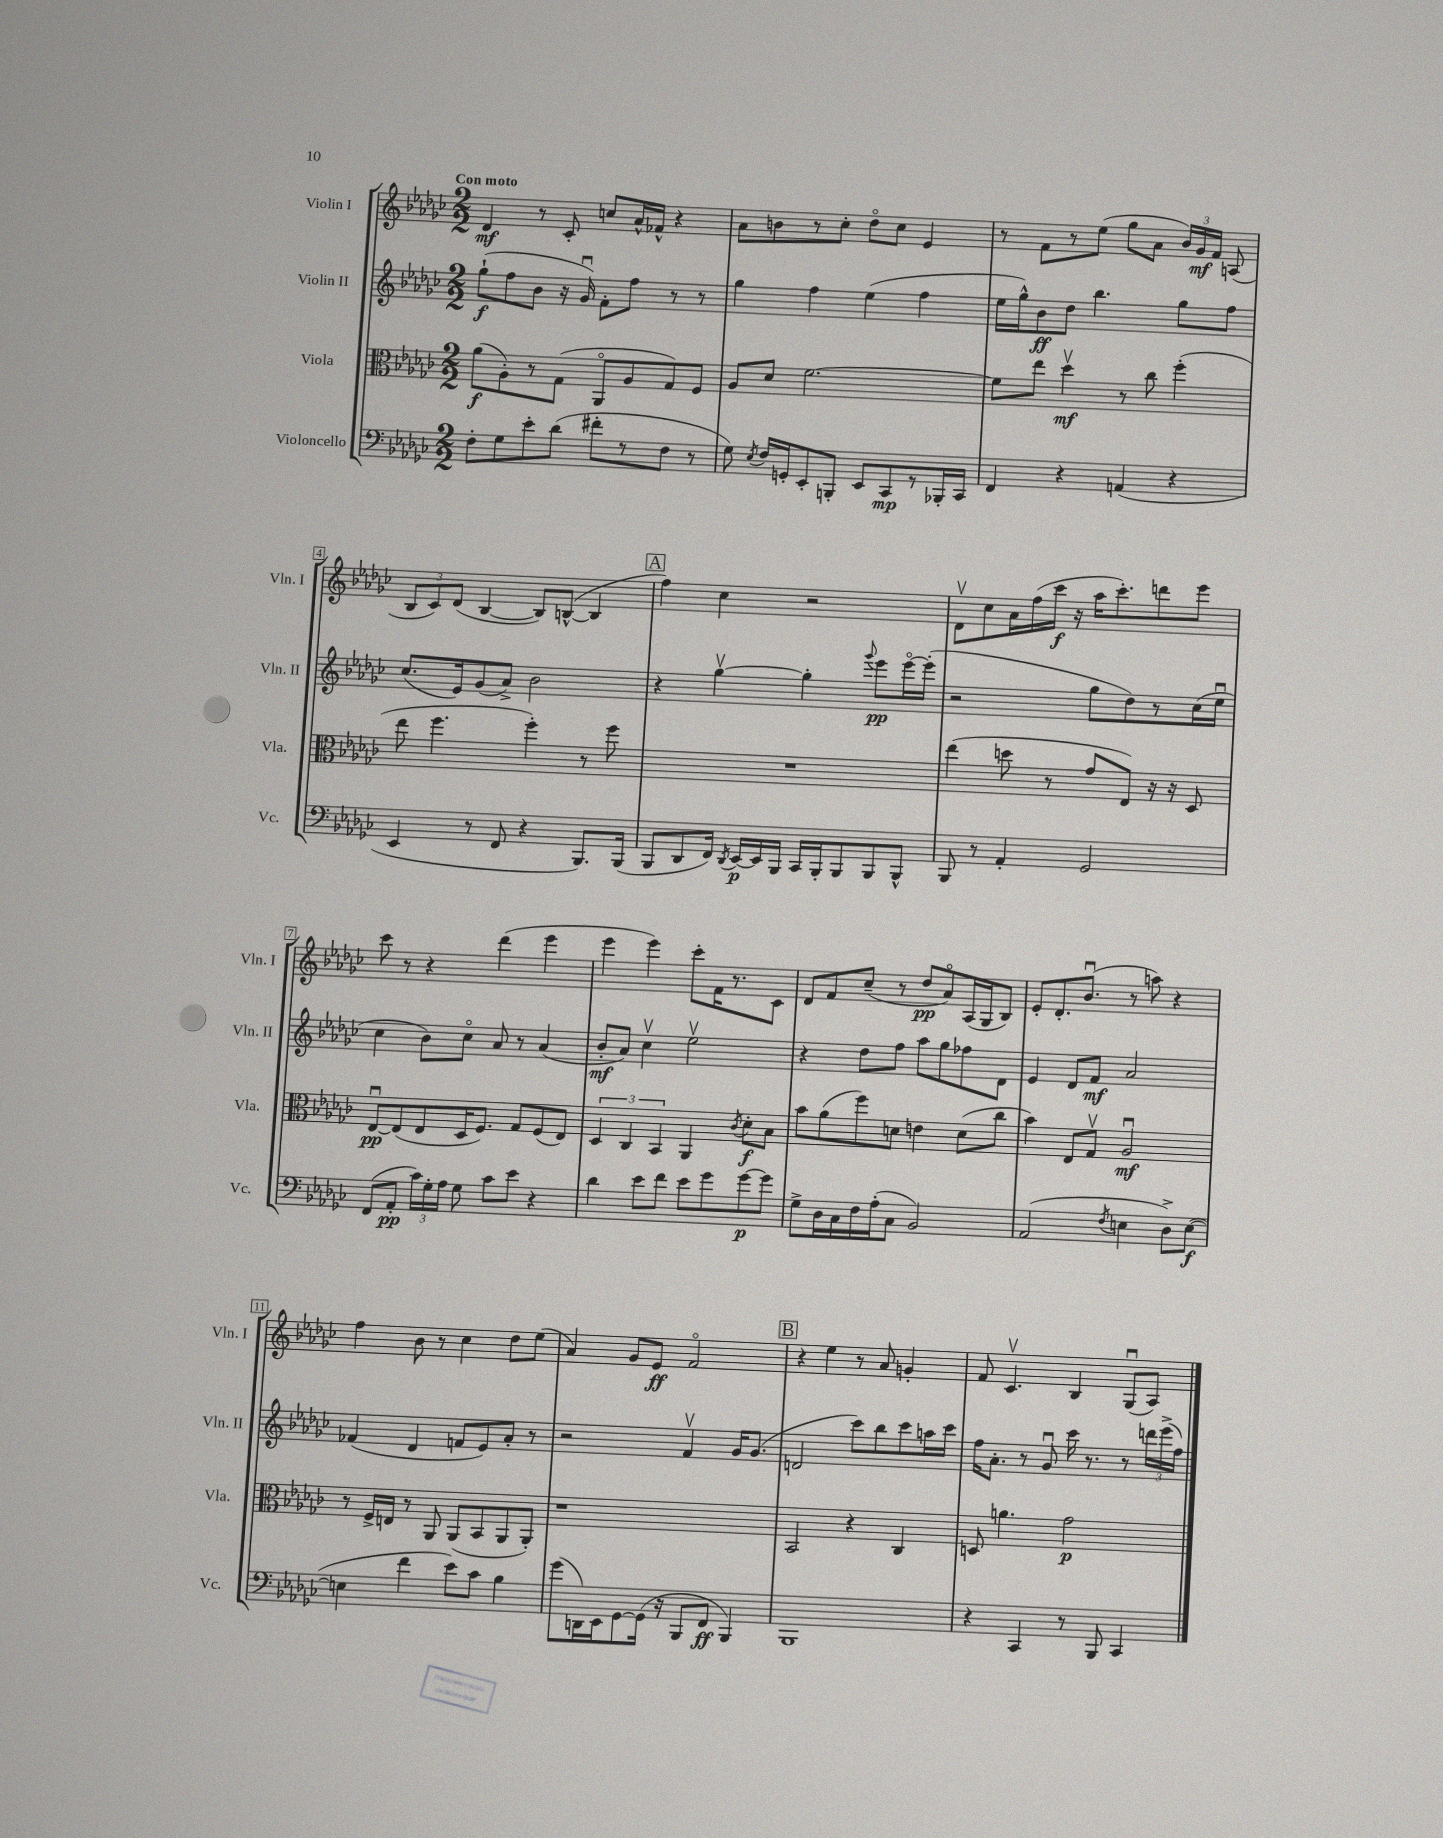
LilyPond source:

<<
\new StaffGroup <<
\new Staff = "s0" \with { instrumentName = "Violin I" shortInstrumentName = "Vln. I" } {
    \clef treble \key ges \major \numericTimeSignature \time 2/2 \tempo "Con moto"
    \autoBeamOff des'4\mf r8 ces'8-. c''8[ aes'16-^ fes'16]-^ r4 |
    aes'8[ b'8 r8 ces''8]-. des''8[\flageolet ces''8] ees'4 |
    r8 f'8[ r8 ees''8]( ges''8[ aes'8] \tuplet 3/2 { bes'16[) ges'16\mf f'16] } a8( |
    \tuplet 3/2 { bes8[ ces'8) des'8]( } bes4~ bes8[) b8]~-^( b4 |
    \mark \markup { \box "A" } f''4) ces''4 r2 |
    des'8[\upbow ces''8 aes'16 f''16( ces'''16]\f r16 aes''16[ ces'''8.-.) d'''8 ees'''8] |
    ces'''8 r8 r4 des'''4( ees'''4 |
    ees'''4 ees'''4) ces'''8[-. f'16 r8. ces'8] |
    des'8[ f'8 ces''8]--( r8 des''8[\pp aes'8\flageolet) aes16( ges16 bes8]) |
    ees'8[-. des'8.-. bes'8.]\downbow( r8 a''8) r4 |
    f''4 bes'8 r8 ces''4 des''8[ ees''8]( |
    aes'4) ges'8[ ees'8]\ff f'2\flageolet |
    \mark \markup { \box "B" } r4 ees''4 r8 aes'8 g'4-. |
    f'8 ces'4.\upbow bes4 ges8[\downbow( aes8]) \bar "|." |
}
\new Staff = "s1" \with { instrumentName = "Violin II" shortInstrumentName = "Vln. II" } {
    \clef treble \key ges \major \numericTimeSignature \time 2/2
    \autoBeamOff ges''8[-!\f( f''8 bes'8] r16 ges'16\downbow) f'8[-. f''8] r8 r8 |
    ges''4 f''4 ees''4( f''4 |
    ees''16[ ges''16-^) bes'8\ff des''8] bes''4. ges''8[ f''8] |
    ces''8.[( ees'16) ges'8( aes'8]->) bes'2 |
    \mark \markup { \box "A" } r4 ges''4~\upbow ges''4-. \appoggiatura { ges'''8 } ees'''8[\pp ees'''16~\flageolet ees'''16]-.( |
    r2 ges''8[ des''8) r8 ces''16( ees''16]\downbow |
    ces''4 bes'8[) ces''8]\flageolet aes'8 r8 aes'4( |
    bes'8[-.\mf aes'8]) ces''4\upbow ees''2\upbow |
    r4 des''8[ f''8] aes''8[ ges''8 fes''8 des'8] |
    ees'4 des'8[ f'8]\mf aes'2 |
    fes'4( des'4 f'8[ ees'8) aes'8]-. r8 |
    r2 f'4\upbow ges'16[ ges'8.]( |
    \mark \markup { \box "B" } d'2 ces'''8[) bes''8 ces'''8 a''16 ces'''16] |
    f''16[ aes'8.]-. r8 ges'8\downbow ces'''16 r8. r8 \tuplet 3/2 { d'''16[ ees'''16->( f''16]) } \bar "|." |
}
\new Staff = "s2" \with { instrumentName = "Viola" shortInstrumentName = "Vla." } {
    \clef alto \key ges \major \numericTimeSignature \time 2/2
    \autoBeamOff aes'8[\f( aes8-.) r8 ges8]( aes,8[\flageolet aes8 ges8) f8] |
    aes8[ des'8] f'2.~ |
    f'8[ ees''8] des''4\upbow\mf r8 ces''8 f''4-.( |
    ees''8 f''4. f''4-.) r8 f''8 |
    \mark \markup { \box "A" } R1 |
    ees''4( d''8 r8 ges'8[ ees8]) r16 r16 des8 |
    ees8[~\downbow\pp ees8( ees8 des16 f8.]) ges8[ f8( ees8]) |
    \tuplet 3/2 { des4 ces4 bes,4 } aes,4 \acciaccatura { ces'8 } des'8[-.\f bes8] |
    bes'8[ aes'8( f''8) d'8] e'4 d'8[( ces''8] |
    bes'4) ees8[ ges8]\upbow aes2\downbow\mf |
    r8 f16[-> e16] r8 aes,8 aes,8[( bes,8 aes,8 aes,8]-.) |
    r1 |
    \mark \markup { \box "B" } bes,2 r4 ces4 |
    d8 a'4. ges'2\p \bar "|." |
}
\new Staff = "s3" \with { instrumentName = "Violoncello" shortInstrumentName = "Vc." } {
    \clef bass \key ges \major \numericTimeSignature \time 2/2
    \autoBeamOff f8[-. ges8 ees'8-. des'8]( fis'8[-. r8 f8] r8 |
    ges8) \acciaccatura { ees8 } f16[ g,16-. ees,8-. b,,8]-. ees,8[ ces,8\mp r8 bes,,16-. ces,16] |
    f,4 r4 a,4( r4 |
    ees,4 r8 f,8 r4 bes,,8.[) bes,,16]( |
    \mark \markup { \box "A" } bes,,8[ des,8 f,16]) \acciaccatura { des,8 } ees,16[~\p ees,16 bes,,16] ces,16[ bes,,16-. bes,,8 bes,,8 bes,,8]-^ |
    bes,,8 r8 aes,4-. ges,2 |
    f,8[( aes,8]-.\pp \tuplet 3/2 { ces'16[) ges16-. aes16] } ges8 ces'8[ ees'8] r4 |
    des'4 ees'8[ f'8] ees'8[ ges'8 ges'8~\p ges'8] |
    ges8[-> des16 ces16 f16 aes16-.( ces8] bes,2) |
    aes,2( \acciaccatura { f8 } e4 des8[->) e8]~\f( |
    e4 f'4 ees'8[) ces'8] bes4 |
    ges'8[( d,16) ees,16 ges,8~ ges,16]( r16 bes,,8[ f,8]\ff bes,,4) |
    \mark \markup { \box "B" } bes,,1 |
    r4 ces,4 r8 bes,,8 ces,4 \bar "|." |
}
>>
>>
\layout { \context { \Score \override BarNumber.stencil = #(make-stencil-boxer 0.1 0.3 ly:text-interface::print) } }
